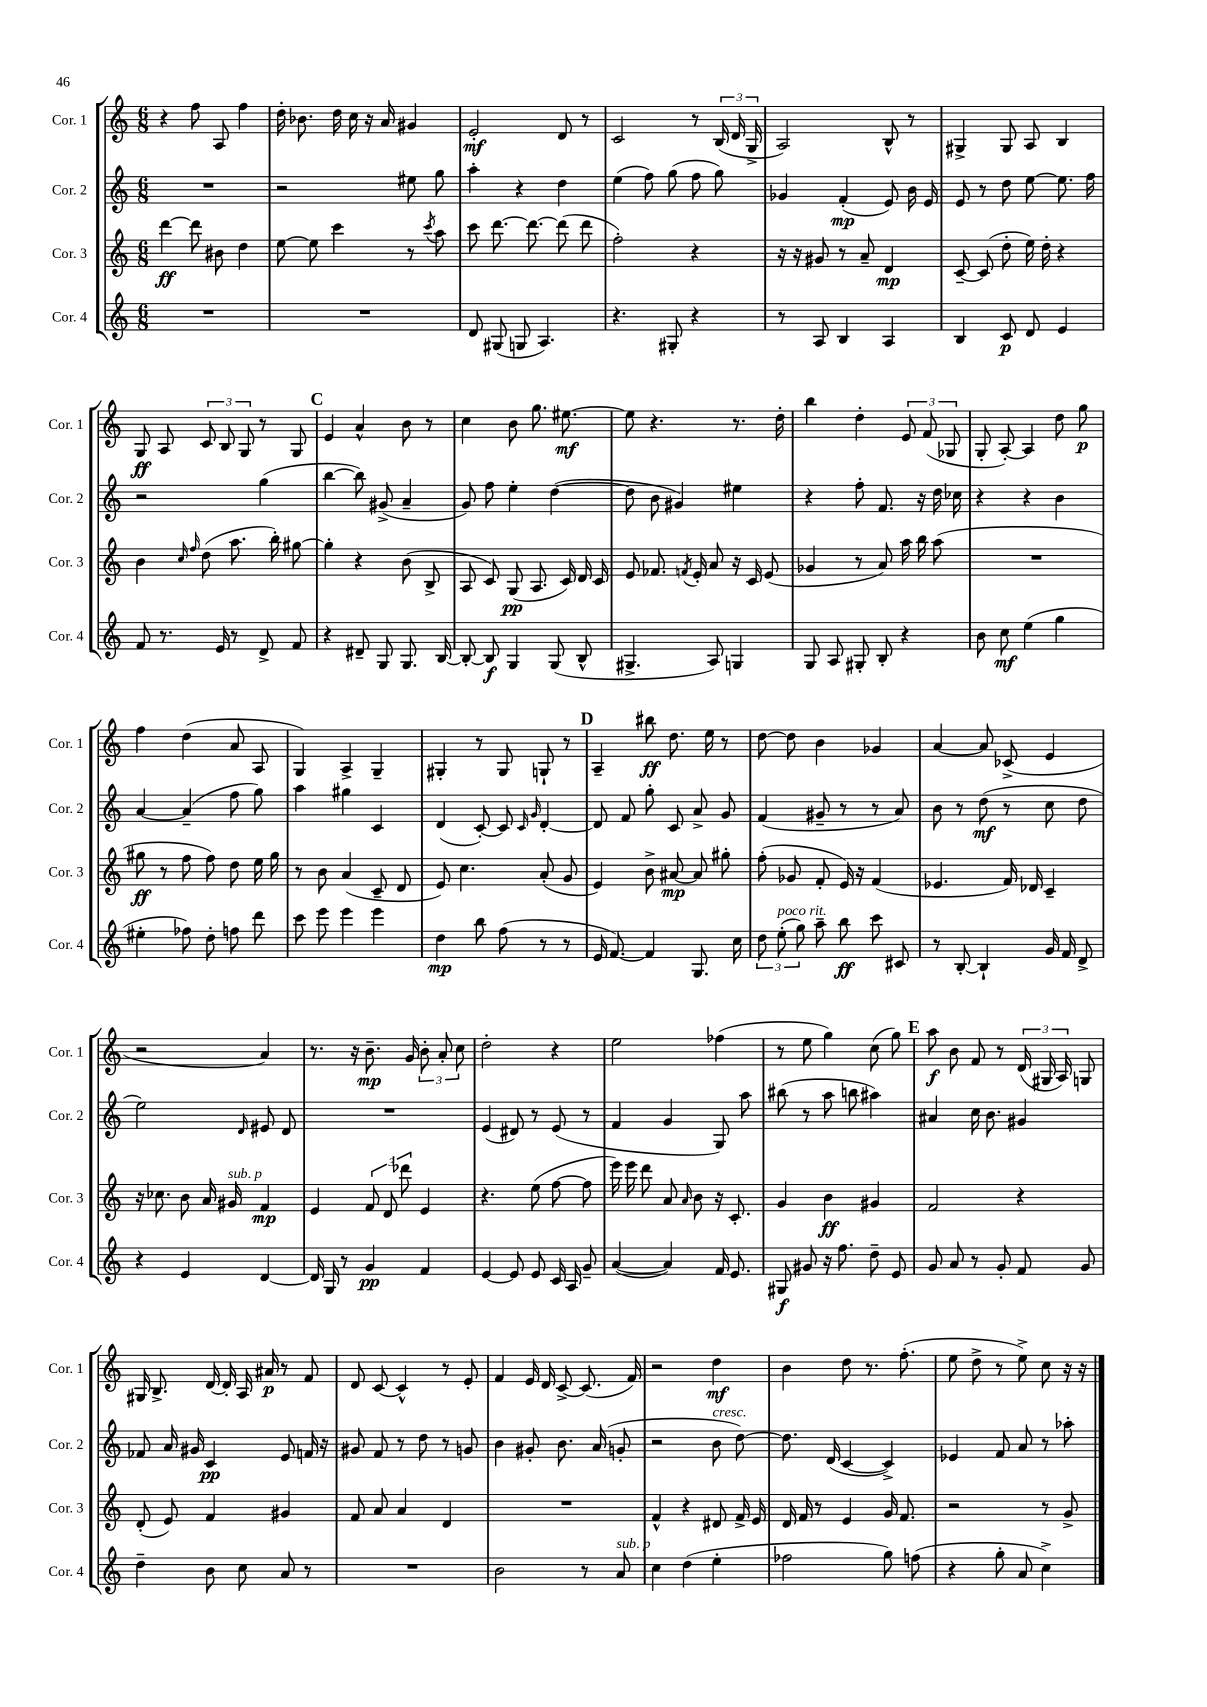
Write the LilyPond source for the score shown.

<<
\new StaffGroup <<
\new Staff = "s0" \with { instrumentName = "Cor. 1" shortInstrumentName = "Cor. 1" } {
    \clef treble \key c \major \numericTimeSignature \time 6/8
    \autoBeamOff r4 f''8 a8 f''4 |
    d''16-. bes'8. d''16 c''16 r16 a'16 gis'4 |
    e'2-.\mf d'8 r8 |
    c'2 r8 \tuplet 3/2 { b16( d'16 g16-> } |
    a2) b8-^ r8 |
    gis4-> gis8 a8 b4 |
    g8\ff a8 \tuplet 3/2 { c'8 b8 g8 } r8 g8 |
    \mark \markup { \bold "C" } e'4 a'4-^ b'8 r8 |
    c''4 b'8 g''8. eis''8.~\mf |
    eis''8 r4. r8. d''16-. |
    b''4 d''4-. \tuplet 3/2 { e'8 f'8( ges8 } |
    g8-. a8~-.) a4 d''8 g''8\p |
    f''4 d''4( a'8 a8 |
    g4) a4-> g4-- |
    gis4-. r8 gis8 g8-! r8 |
    \mark \markup { \bold "D" } a4-- bis''8\ff d''8. e''16 r8 |
    d''8~ d''8 b'4 ges'4 |
    a'4~ a'8 ces'8->( e'4 |
    r2 a'4) |
    r8. r16 b'8.--\mp g'16 \tuplet 3/2 { b'8-. a'8-. c''8 } |
    d''2-. r4 |
    e''2 fes''4( |
    r8 e''8 g''4) c''8( g''8) |
    \mark \markup { \bold "E" } a''8\f b'8 f'8 r8 \tuplet 3/2 { d'16( gis16 a16) } g8 |
    gis16 b8.-> d'16~ d'16-. a16 ais'16\p r8 f'8 |
    d'8 c'8~ c'4-^ r8 e'8-. |
    f'4 e'16 d'16 c'8~-> c'8.( f'16) |
    r2 d''4\mf |
    b'4 d''8 r8. f''8.-.( |
    e''8 d''8-> r8 e''8->) c''8 r16 r16 \bar "|." |
}
\new Staff = "s1" \with { instrumentName = "Cor. 2" shortInstrumentName = "Cor. 2" } {
    \clef treble \key c \major \numericTimeSignature \time 6/8
    \autoBeamOff R2. |
    r2 eis''8 g''8 |
    a''4-. r4 d''4 |
    e''4( f''8) g''8( f''8 g''8) |
    ges'4 f'4-.\mp( e'8) b'16 e'16 |
    e'8 r8 d''8 e''8~ e''8. f''16 |
    r2 g''4( |
    \mark \markup { \bold "C" } b''4~ b''8) gis'8->( a'4-- |
    g'8) f''8 e''4-. d''4~( |
    d''8 b'8 gis'4) eis''4 |
    r4 f''8-. f'8. r16 d''16 ces''16 |
    r4 r4 b'4 |
    a'4~ a'4--( f''8 g''8) |
    a''4 gis''4 c'4 |
    d'4( c'8~-.) c'8 \grace { c'16 g'16 } d'4~-. |
    \mark \markup { \bold "D" } d'8 f'8 g''8-. c'8 a'8-> g'8 |
    f'4( gis'8-- r8 r8 a'8) |
    b'8 r8 d''8\mf( r8 c''8 d''8 |
    e''2) \grace { d'16 } eis'8 d'8 |
    R2. |
    e'4( dis'8) r8 e'8( r8 |
    f'4 g'4 g8) a''8 |
    bis''8( r8 a''8 b''8 ais''4) |
    \mark \markup { \bold "E" } ais'4 c''16 b'8. gis'4 |
    fes'8 a'16 gis'16 c'4\pp e'8 f'16 r16 |
    gis'8 f'8 r8 d''8 r8 g'8 |
    b'4 gis'8-. b'8. a'16( g'8-. |
    r2 b'8^\markup { \italic "cresc." } d''8~) |
    d''8. d'16( c'4~ c'4->) |
    ees'4 f'8 a'8 r8 aes''8-. \bar "|." |
}
\new Staff = "s2" \with { instrumentName = "Cor. 3" shortInstrumentName = "Cor. 3" } {
    \clef treble \key c \major \numericTimeSignature \time 6/8
    \autoBeamOff d'''4~\ff d'''8 bis'8 d''4 |
    e''8~ e''8 c'''4 r8 \acciaccatura { c'''8 } a''8 |
    c'''8 d'''8.~ d'''8.~ d'''8( d'''8 |
    f''2-.) r4 |
    r16 r16 gis'8 r8 a'8-- d'4\mp |
    c'8~-- c'8( d''8-. e''16) d''16-. r4 |
    b'4 \grace { c''16 f''16 } d''8( a''8. b''16-.) gis''8~ |
    \mark \markup { \bold "C" } gis''4-. r4 b'8( b8-> |
    a8 c'8) g8\pp( a8. c'16) d'16 c'16 |
    e'8 fes'8. \acciaccatura { f'8 } e'16-. a'8 r16 c'16 e'8( |
    ges'4 r8 a'8) a''16 b''16 a''8( |
    R2. |
    gis''8\ff r8 f''8 f''8) d''8 e''16 gis''16 |
    r8 b'8 a'4( c'8-- d'8 |
    e'8) c''4. a'8-.( g'8 |
    \mark \markup { \bold "D" } e'4) b'8-> ais'8~\mp ais'8 gis''8-. |
    f''8-.( ges'8 f'8-. e'16) r16 f'4( |
    ees'4. f'16) des'16 c'4-- |
    r16 ces''8. b'8 a'16 gis'16^\markup { \italic "sub. p" } f'4\mp |
    e'4 \tuplet 3/2 { f'8 d'8 des'''8 } e'4 |
    r4. e''8( f''8~ f''8 |
    e'''16) e'''16 d'''8 a'8 \grace { a'16 } b'8 r16 c'8.-. |
    g'4 b'4\ff gis'4 |
    \mark \markup { \bold "E" } f'2 r4 |
    d'8-.( e'8) f'4 gis'4 |
    f'8 a'8 a'4 d'4 |
    R2. |
    f'4-^ r4 dis'8 f'16-> e'16 |
    d'16 f'16 r8 e'4 g'16 f'8. |
    r2 r8 g'8-> \bar "|." |
}
\new Staff = "s3" \with { instrumentName = "Cor. 4" shortInstrumentName = "Cor. 4" } {
    \clef treble \key c \major \numericTimeSignature \time 6/8
    \autoBeamOff R2. |
    R2. |
    d'8 gis8( g8 a4.) |
    r4. gis8-. r4 |
    r8 a8 b4 a4 |
    b4 c'8\p d'8 e'4 |
    f'8 r8. e'16 r8 d'8-> f'8 |
    \mark \markup { \bold "C" } r4 dis'8-- g8 g8. b16~ |
    b8~-. b8\f g4 g8( b8-^ |
    gis4.-> a8) g4 |
    g8 a8 gis8-. b8-. r4 |
    b'8 c''8\mf e''4( g''4 |
    eis''4-. fes''8) d''8-. f''8 d'''8 |
    c'''8 e'''8 e'''4 e'''4 |
    d''4\mp b''8 f''8( r8 r8 |
    \mark \markup { \bold "D" } e'16 f'8.~) f'4 g8. c''16 |
    \tuplet 3/2 { d''8 e''8-.^\markup { \italic "poco rit." }( g''8) } a''8-- b''8\ff c'''8 cis'8 |
    r8 b8~-. b4-! g'16 f'16 d'8-> |
    r4 e'4 d'4~ |
    d'16 g16 r8 g'4\pp f'4 |
    e'4~ e'8 e'8 c'16 a16 g'8-- |
    a'4~( a'4) f'16 e'8. |
    gis8\f gis'8 r16 f''8. d''8-- e'8 |
    \mark \markup { \bold "E" } g'8 a'8 r8 g'8-. f'8 g'8 |
    d''4-- b'8 c''8 a'8 r8 |
    R2. |
    b'2 r8 a'8^\markup { \italic "sub. p" } |
    c''4 d''4( e''4-. |
    fes''2 g''8) f''8( |
    r4 g''8-. a'8 c''4->) \bar "|." |
}
>>
>>
\layout { \context { \Score \remove "Bar_number_engraver" } }
